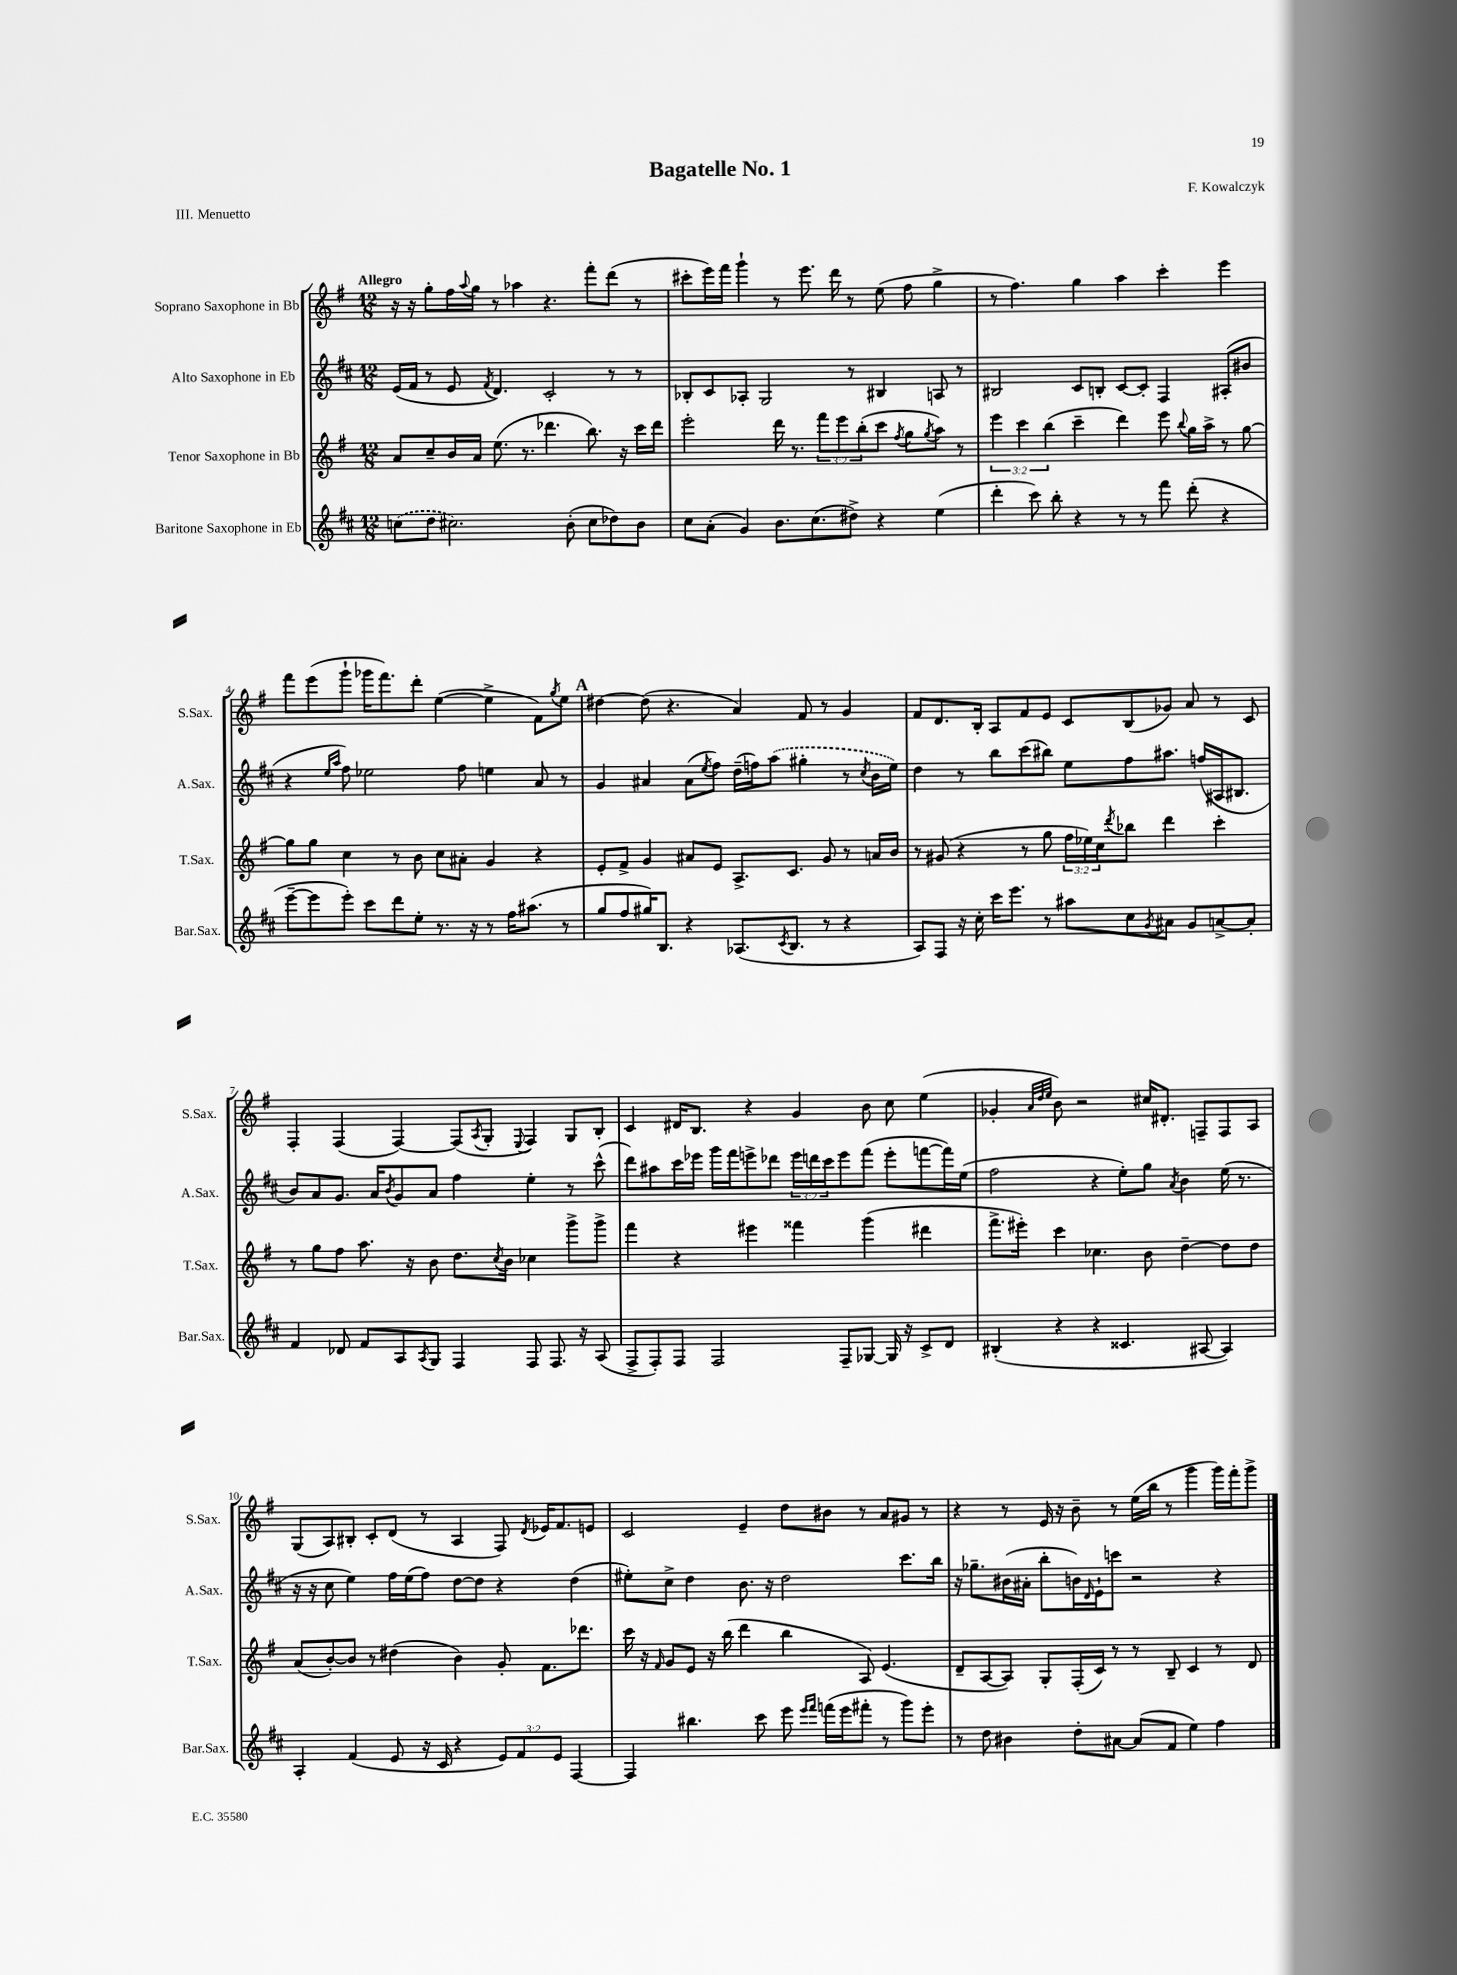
\header { title = "Bagatelle No. 1" composer = "F. Kowalczyk" piece = "III. Menuetto" }
<<
\new StaffGroup <<
\new Staff = "s0" \with { instrumentName = "Soprano Saxophone in Bb" shortInstrumentName = "S.Sax." } {
    \clef treble \key g \major \numericTimeSignature \time 12/8 \tempo "Allegro"
    r16 r16 g''8-. fis''16 \appoggiatura { a''8 } g''16 r8 aes''4 r4. fis'''8-. d'''8( r8 |
    cis'''8-. e'''16) fis'''16 g'''4-! r8 e'''8. d'''16 r8 e''8( fis''8 g''4-> |
    r8 fis''4.) g''4 a''4 c'''4-. e'''4 |
    fis'''8 e'''8( g'''8-! ges'''16 fis'''8.) d'''8-. e''4~( e''4-> fis'8) \acciaccatura { g''8 } e''8 |
    \mark \markup { \bold "A" } dis''4~ dis''8( r4. a'4) fis'8 r8 g'4 |
    fis'8 d'8. b16-. a8 fis'8 e'8 c'8 b8( ges'8) a'8 r8 c'8 |
    fis4-. fis4( fis4~) fis8( \acciaccatura { a8 } g8-. \appoggiatura { e8 } fis4) g8 b8-. |
    c'4 dis'16 b8. r4 g'4 b'8 c''8 e''4( |
    ges'4-. \grace { a'32 d''32 e''32 } b'8) r2 cis''16 dis'8.-. f8-- f8 a8 |
    g8( a8) bis8-. c'8-. d'8( r8 a4 fis8) \acciaccatura { d'8 } ees'16 fis'8. e'8 |
    c'2 e'4-- d''8 bis'8 r8 a'8 gis'8 r8 |
    r4 r8 e'16 r16 b'8-- r8 e''16( b''16 r8 g'''4 g'''16) fis'''16-. g'''8-> \bar "|." |
}
\new Staff = "s1" \with { instrumentName = "Alto Saxophone in Eb" shortInstrumentName = "A.Sax." } {
    \clef treble \key d \major \numericTimeSignature \time 12/8 \override Staff.TupletNumber.text = #tuplet-number::calc-fraction-text
    e'16( fis'16 r8 e'8 \acciaccatura { fis'8 } d'4.) cis'2-. r8 r8 |
    bes8-. cis'8 aes8-. g2 r8 bis4 a8 r8 |
    bis2 cis'8 b8-. cis'8~ cis'8-. fis4 ais8-.( bis'8 |
    r4 \grace { e''16 a''16 } fis''8) ees''2 fis''8 e''4 a'8 r8 |
    \mark \markup { \bold "A" } g'4 ais'4 ais'8( \acciaccatura { e''8 } fis''8) d''16--( f''16) \once \slurDashed a''8( gis''4-. r8 \acciaccatura { cis''8 } b'16 e''16) |
    d''4 r8 b''8 cis'''8( bis''8) e''8 fis''8 ais''8. f''16( ais16 bis8. |
    b'8) a'8 g'8. a'16 \acciaccatura { b'8 } g'8 a'8 fis''4 e''4-. r8 cis'''8-^( |
    d'''8) ais''8 cis'''16 ees'''16 g'''16 fis'''16 e'''8-> des'''8 \tuplet 3/2 { e'''16 d'''16 cis'''16 } e'''8 fis'''8( e'''8-. f'''8~ f'''16) e''16( |
    fis''2 r4 e''8-.) g''8 \acciaccatura { a'8 } b'4 e''16( r8. |
    r16 r16 cis''8 e''4) fis''16 e''16( fis''8) d''8~ d''8 r4 d''4( |
    eis''8-.) cis''8-> d''4 b'8. r16 d''2 cis'''8. b''16 |
    r16 ges''8.-- bis'16( ais'16-. b''8-. b'16) \grace { d'16 } e'16-! c'''8 r2 r4 \bar "|." |
}
\new Staff = "s2" \with { instrumentName = "Tenor Saxophone in Bb" shortInstrumentName = "T.Sax." } {
    \clef treble \key g \major \numericTimeSignature \time 12/8 \override Staff.TupletNumber.text = #tuplet-number::calc-fraction-text
    a'8 c''8-- b'16 a'16 e''8.( r8. des'''4. b''8.) r16 c'''16 des'''16 |
    e'''2-. d'''16 r8. \tuplet 3/2 { fis'''8 e'''8 b''8-.( } c'''8 \acciaccatura { fis''8 } g''8 \acciaccatura { g''8 } a''8) r8 |
    \tuplet 3/2 { e'''4 c'''4 b''4( } c'''4-- d'''4) e'''8 \appoggiatura { b''8 } g''16 a''16-> r8 g''8~ |
    g''8 g''8 c''4 r8 b'8 c''8 ais'8-. g'4 r4 |
    \mark \markup { \bold "A" } e'8-. fis'8-> g'4 ais'8 e'8 a8.-> c'8. g'8 r8 a'16 b'16 |
    r8 gis'8( r4 r8 g''8 \tuplet 3/2 { fis''16 ees''16) c''16 } \acciaccatura { d'''8 } bes''8 d'''4 c'''4-. |
    r8 g''8 fis''8 a''8. r16 b'8 d''8. \acciaccatura { c''8 } b'16 ces''4 g'''8-> g'''8-> |
    fis'''4 r4 eis'''4 fisis'''4 g'''4( dis'''4 |
    fis'''8.-> eis'''16-.) c'''4 ces''4. b'8 d''4~-- d''8 d''8 |
    a'8( b'8~-.) b'8 r8 dis''4( b'4) g'8-. fis'8. des'''8. |
    c'''16 r16 \grace { fis'16 } g'8 e'8 r16 b''16( d'''4 b''4 a8) e'4.( |
    d'8-- a8~ a8) g8-. fis16-.( c'16) r8 r8 b8-- c'4 r8 d'8 \bar "|." |
}
\new Staff = "s3" \with { instrumentName = "Baritone Saxophone in Eb" shortInstrumentName = "Bar.Sax." } {
    \clef treble \key d \major \numericTimeSignature \time 12/8 \override Staff.TupletNumber.text = #tuplet-number::calc-fraction-text
    \once \slurDashed c''8( d''8 cis''2.) b'8-.( cis''8 des''8) b'8 |
    cis''8 a'8-.( g'4) b'8. cis''8.( dis''8->) r4 e''4( |
    d'''4-. cis'''8) b''8-. r4 r8 r8 fis'''8 d'''8-.( r4 |
    e'''8~-- e'''8 e'''8-.) cis'''8 d'''8 e''8-. r8. r16 r8 fis''16 ais''8.( r8 |
    \mark \markup { \bold "A" } g''8 fis''8 gis''16) b8. r4 aes8.( \acciaccatura { cis'8 } b8. r8 r4 |
    a8) fis8 r16 cis''16-. cis'''16 e'''8. r8 ais''8 cis''8 \acciaccatura { g'8 } ais'8 g'8 a'8~-> a'8-. |
    fis'4 des'8 fis'8 a8 \acciaccatura { a8 } g8 fis4 fis8 fis8. r16 a8( |
    fis8-> fis8-.) fis8 fis2 fis8-- ges8~ ges16 r16 cis'8-> d'8 |
    bis4-.( r4 r4 cisis'4. ais8~ ais4) |
    a4-. fis'4( e'8 r16 cis'16 r4 \tuplet 3/2 { e'8) fis'8 e'8 } fis4~ |
    fis4 bis''4. cis'''8 e'''8 \grace { e'''16 fis'''16 } f'''16( e'''16 fis'''8-. r8 g'''8) e'''8-. |
    r8 d''8 bis'4 d''8-. ais'8~ ais'8( fis'8 e''4) fis''4 \bar "|." |
}
>>
>>
